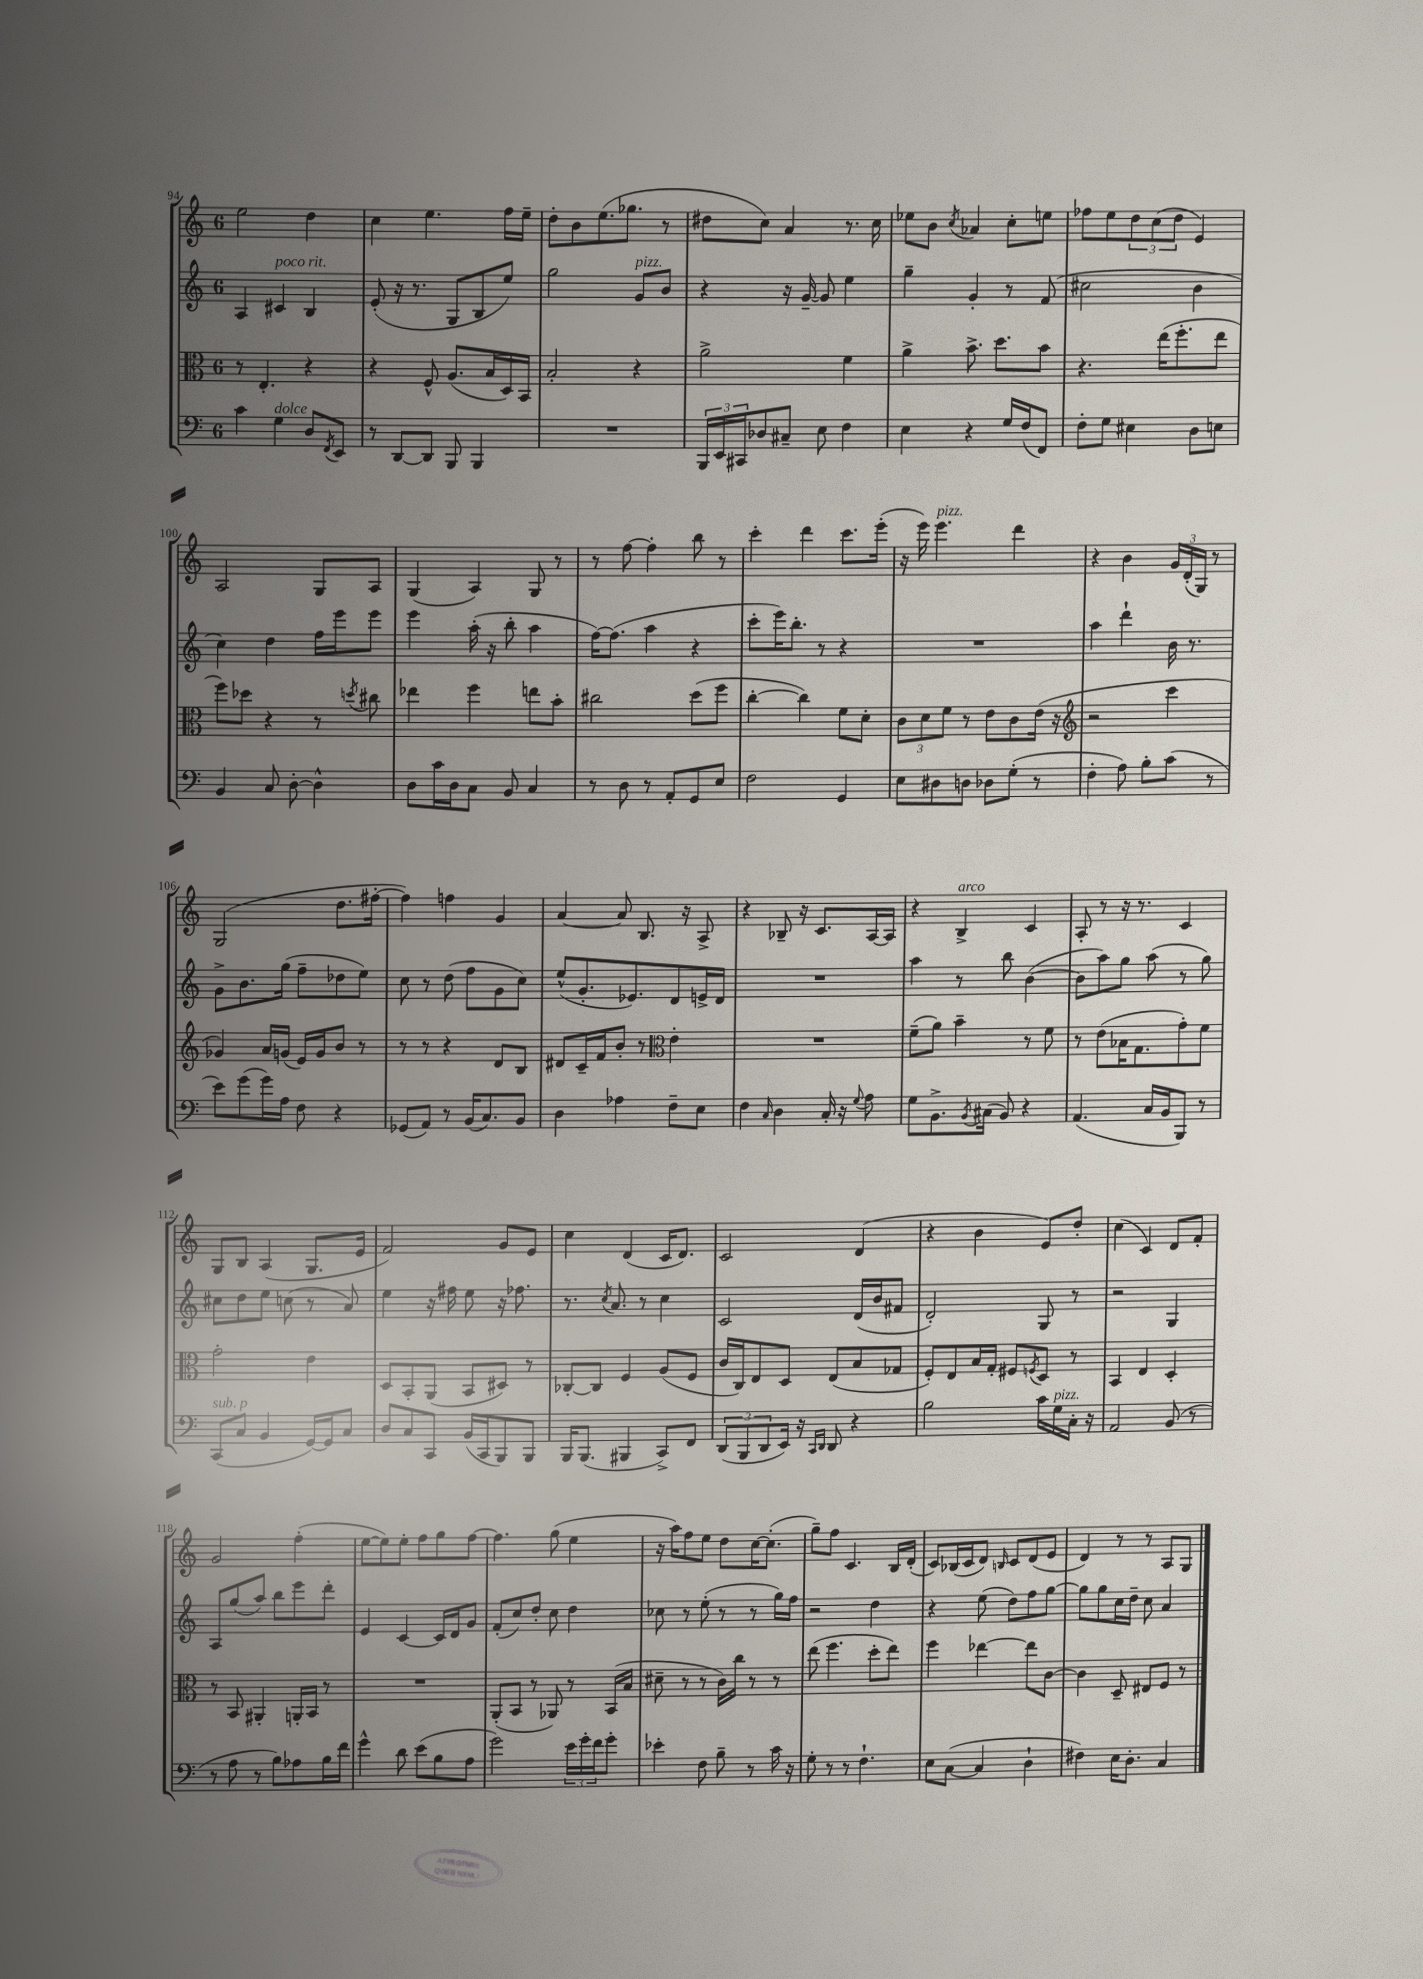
<<
\new StaffGroup <<
\new Staff = "s0" {
    \clef treble \key c \major \once \override Staff.TimeSignature.style = #'single-digit \time 6/8
    e''2 d''4 |
    c''4 e''4. f''16 e''16-- |
    d''8-. b'8 e''8.( ges''8. r8 |
    dis''8 c''8) a'4 r8. c''16 |
    ees''8 b'8 \acciaccatura { c''8 } aes'4 c''8-. e''8 |
    fes''8 e''8 \tuplet 3/2 { d''8 c''8( d''8 } e'4) |
    a2 g8 a8 |
    g4( a4) g8 r8 |
    r8 f''8~ f''4-. b''8 r8 |
    c'''4-. d'''4 c'''8. e'''16-.( |
    r16 e'''16) e'''4.^\markup { \italic "pizz." } d'''4 |
    r4 b'4 \tuplet 3/2 { g'16 d'16-.( g16) } r8 |
    g2( d''8. fis''16~-. |
    fis''4) f''4 g'4 |
    a'4~ a'8 b8. r16 a8-> |
    r4 bes8-- r16 c'8. a16~ a16 |
    r4 b4->^\markup { \italic "arco" } c'4 |
    a8-. r8 r16 r8. c'4 |
    g8 b8 a4( g8. e'16 |
    f'2) g'8 e'8 |
    c''4 d'4( c'16 d'8.) |
    c'2 d'4( |
    r4 b'4 e'8) d''8-. |
    c''4( c'4) d'8 f'8-. |
    g'2 f''4-.( |
    e''8~ e''8) e''8-. f''8 g''8 f''8~ |
    f''4. g''8( e''4 |
    r16 a''16) f''8 e''8 d''8 c''16~ c''8.-.( |
    g''8--) f''8 c'4. b16 d'16-.( |
    c'8) bes16( c'16 d'8) \grace { b16 } c'8 d'8( e'8 |
    d'4) r8 r8 a8 g8 \bar "|." |
}
\new Staff = "s1" {
    \clef treble \key c \major \once \override Staff.TimeSignature.style = #'single-digit \time 6/8
    a4 cis'4^\markup { \italic "poco rit." } b4 |
    e'8-.( r16 r8. g8 b8 e''8) |
    g''2 g'8^\markup { \italic "pizz." } b'8 |
    r4 r16 g'16~-- g'8 e''4 |
    g''4-- g'4-. r8 f'8( |
    cis''2 b'4 |
    c''4) d''4 f''16 e'''16 e'''8 |
    e'''4 a''16-.( r16 b''8-. a''4 |
    f''16~) f''8.( a''4 r4 |
    c'''8-. e'''16) b''8.-. r8 r4 |
    R2. |
    a''4 d'''4-! b'16 r8. |
    g'8-> b'8. g''16( f''8-- des''8 e''8) |
    c''8 r8 d''8( f''8 g'8 c''8) |
    e''8-^( g'8.-. ees'8.) d'8 e'16-> d'16 |
    R2. |
    a''4 r8 b''8 b'4~( |
    b'8 a''8) g''8 a''8( r8 g''8) |
    cis''8 d''8 e''8 c''8( r8 a'8) |
    e''4 r16 fis''16 e''8 r16 fes''8. |
    r8. \acciaccatura { c''8 } a'8. r8 c''4 |
    c'2 d'16( b'16 fis'8 |
    d'2-.) g8 r8 |
    r2 g4 |
    a8 g''8( a''8) b''8 e'''8 d'''8-. |
    e'4 c'4~ c'16 d'16 g'8 |
    f'8-.( c''8) d''8-. c''8 d''4 |
    ces''8 r8 e''8-.( r8 r8 g''16) f''16 |
    r2 d''4 |
    r4 e''8( d''8) f''8 g''8~ |
    g''8 g''8 c''16 d''16-- c''8 a'4 \bar "|." |
}
\new Staff = "s2" {
    \clef alto \key c \major \once \override Staff.TimeSignature.style = #'single-digit \time 6/8
    r8 e4.-. r4 |
    r4 f8-^ a8.( b16 d16) b,16 |
    b2-. r4 |
    a'2-> f'4 |
    a'4-> b'8.-> d''8. b'8 |
    r4. e''16( f''8.-. e''8 |
    f''8) des''8 r4 r8 \acciaccatura { d''8 } cis''8 |
    ees''4 f''4 e''8 b'8-. |
    cis''2 d''8( f''8 |
    c''4~-. c''4) f'8 d'8-. |
    \tuplet 3/2 { c'8 d'8 f'8 } r8 e'8 c'8 e'16( r16 |
    \clef treble r2 c'''4 |
    ges'4) a'16 g'16( e'16) g'16 b'8 r8 |
    r8 r8 r4 d'8 b8 |
    dis'8 c'16-- f'16 b'8-. r8 \clef alto e'4-. |
    R2. |
    f'8--( a'8) b'4-- r8 f'8 |
    r8 e'8( bes16 g8. g'8-.) f'8 |
    g'2-. e'4 |
    d8 b,8-. a,8( b,8 dis8) r8 |
    ces8~-. ces8 f4 a8( f8 |
    c'16 c16) e8 d8 e8( b8 ges8 |
    f8-.) e8 b16 g16-. fis8 \acciaccatura { f8 } d8 r8 |
    b,4 e4 d4-. |
    r8 b,8 ais,4-. a,16-. b,16 r8 |
    R2. |
    a,8-.( b,8 r8 aes,8) r8 b,16( b16 |
    dis'8-- r8 r8 c'16) c''16 r8 r8 |
    e''8( f''4. d''8-. e''8) |
    f''4 ees''4~ ees''8 c'8~ |
    c'4 d8-- eis8 f8 r8 \bar "|." |
}
\new Staff = "s3" {
    \clef bass \key c \major \once \override Staff.TimeSignature.style = #'single-digit \time 6/8
    c'4 g4^\markup { \italic "dolce" } d8 \acciaccatura { f,8 } e,8 |
    r8 d,8~ d,8 b,,8 b,,4 |
    R2. |
    \tuplet 3/2 { b,,16 e,16 cis,16 } des8 cis8-- e8 f4 |
    e4 r4 g16 f16( f,8) |
    f8-. g8 eis4 d8 e8 |
    b,4 c8 d8~-. d4-^ |
    d8 c'16 d16 c8 b,8 c4 |
    r8 d8 r8 a,8-. g,8 e8 |
    f2 g,4 |
    e8 dis8 d8 des8 g8-.( r8 |
    f4-. a8) b8-. c'8( r8 |
    e'8) g'8( g'16) a16 f8 r4 |
    ges,8( a,8) r8 b,16( c8.) b,8 |
    d4 aes4 f8-- e8 |
    f4 \grace { c16 } d4 c16-. r16 \appoggiatura { g8 } a8 |
    g8 b,8.-> \acciaccatura { b,8 } cis16( b,8) r4 |
    a,4.( c16 b,16 b,,8) r8 |
    c,8^\markup { \italic "sub. p" }( c8 b,4 g,16~) g,16 c8 |
    d8 c8 c,8 b,16( c,16 b,,8) b,,8 |
    b,,16 b,,8.( bis,,4 c,8->) f,8 |
    \tuplet 3/2 { d,8( b,,8 d,8 } e,16) r16 \grace { c,16 d,16 } d,8 r4 |
    b2 c'16 g16^\markup { \italic "pizz." } c16-. r16 |
    a,2 b,8( r8 |
    r8 a8 r8 b8) aes8 b16 f'16 |
    g'4-^ d'8 e'8( b8 a8 |
    g'2) \tuplet 3/2 { e'16 g'16-. f'16 } g'8-. |
    ees'4-. f8 b8-- r8 c'16 r16 |
    g8-. r8 r8 f4.-! |
    e8 c8~( c4 d4-! |
    fis4) e16 d8.-. c4 \bar "|." |
}
>>
>>
\layout { \context { \Score currentBarNumber = #94 } }
